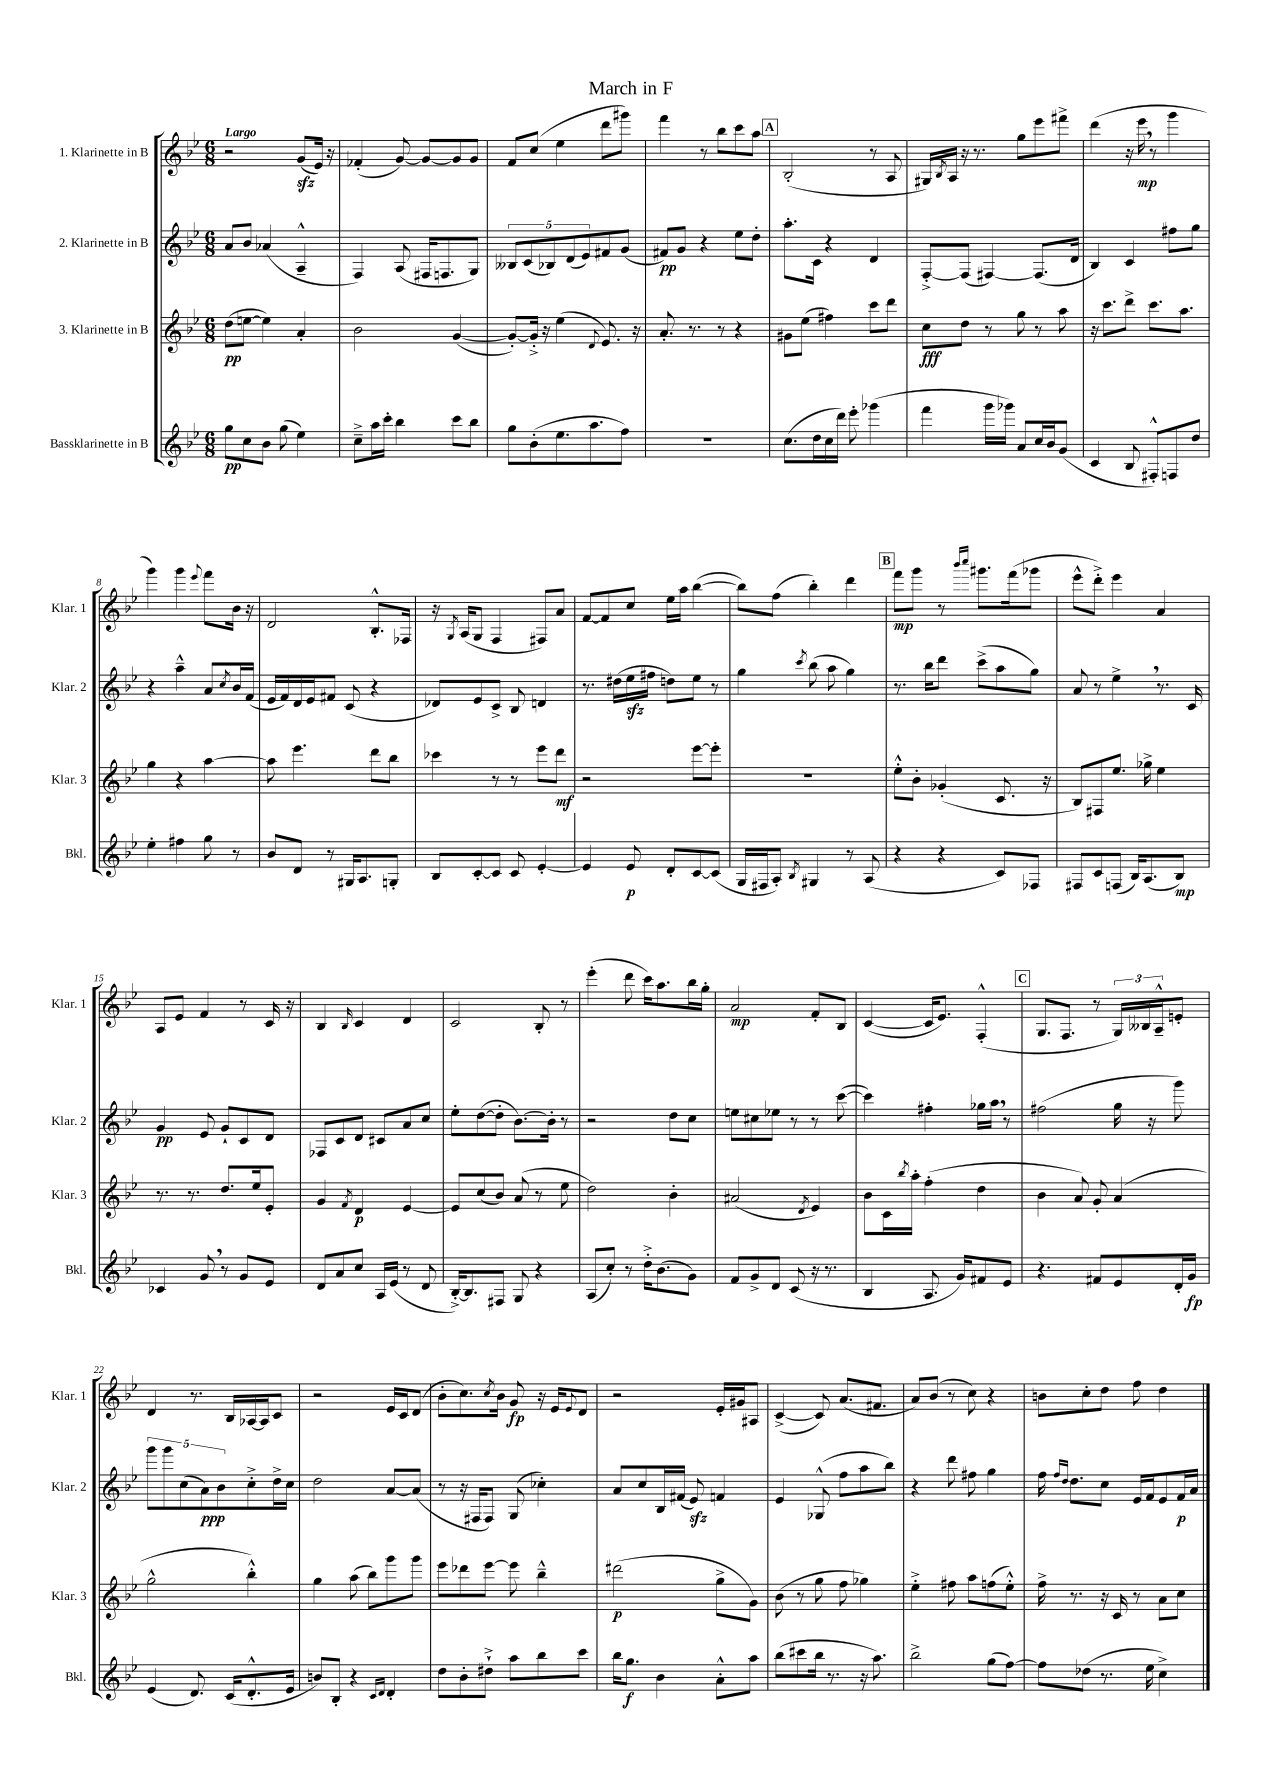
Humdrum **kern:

**kern	**kern	**kern	**kern
*staff4	*staff3	*staff2	*staff1
*clefG2	*clefG2	*clefG2	*clefG2
*k[b-e-]	*k[b-e-]	*k[b-e-]	*k[b-e-]
*M6/8	*M6/8	*M6/8	*M6/8
8gg\L	(8dd\L	8a/L	2r
8cc\	[8ee\J	8b-/J	.
8b-\J	4ee\])	(4a-/	.
(8gg\	.	.	.
4ee-\)	4a'/	4A~^^/	(8g/L
.	.	.	16e-/Jk)
.	.	.	16r
=	=	=	=
8cc~^\L	2b-\	4F/)	(4f-'/
16aa\L	.	.	.
16ccc'\JJ	.	.	.
4bb-\	.	(8A/	[8g/)
.	.	16F#/LK	8g/_L
.	.	8.F/	.
8ccc\L	([4g/	.	8g/]
8bb-\J	.	8G/J)	8g/J
=	=	=	=
8gg\L	8g'/_L)	10B--/L	8f/L
.	.	(10c/	.
(8b-'\	16g'^/]Jk	.	(8cc/J
.	16r	.	.
.	.	10B-/)	.
8.ee-\	(4ee-\	.	4ee-\
.	.	(10d/	.
.	.	10e-/)	.
8.aa\	.	.	.
.	8qqd/	.	.
.	8.e-/)	8f#/	8ddd\L
8ff\J)	.	(8g/J	8ggg#\J)
.	16r	.	.
=	=	=	=
2.r	8.a'/	8f#/L)	4fff\
.	.	8g/J	.
.	8.r	.	.
.	.	4r	8r
.	8r	.	8bb-\L
.	4r	8ee-\L	8ccc\
.	.	8dd'\J	8aa\J
=	=	=	=
(8.cc\L	8g#\L	8.aa'\L	(2B-'/
.	(8ee-\J	.	.
16dd\L	.	16c\Jk	.
16cc\	4ff#\)	4r	.
16ddd\JJ)	.	.	.
8eee-'\	.	.	.
(4ggg-\	8ccc\L	4d/	8r
.	8ddd\J	.	8A/
=	=	=	=
4fff\	8cc\L	[8F'^/L	16G#/LL)
.	.	.	8qB-/
.	.	.	16A/JJ
.	8dd\J	(8F/]J	16r
.	.	.	8.r
16ggg\LL	8r	[4F#/)	.
16ggg-\JJ)	.	.	.
8a/L	8gg\	.	8gg\L
16cc/L	8r	(8.F#/]L	8eee-\
16b-/J	.	.	.
(8g/J	8aa\	.	8fff#^\J
.	.	16d/Jk	.
=	=	=	=
4c/	16r	4B-/)	(4ddd\
.	8.ccc\L	.	.
8B-/	8ddd^\J	4c/	16r
.	.	.	16eee-\
8F#'^^/L)	8.ccc\L	.	8r
8F/	.	8ff#\L	4ggg\
.	8.aa\J	.	.
8dd/J	.	8gg\J	.
=	=	=	=
4ee-'\	4gg\	4r	4ggg\)
4ff#\	4r	4aa~^^\	4ggg\
.	.	.	8qqeee-/
8gg\	[4aa\	8a/L	8fff\L
.	.	8qcc/	.
8r	.	16b-/L	16b-\Jk
.	.	(16f/JJ	16r
=	=	=	=
8b-/L	8aa\]	16e-/LL	2d/
.	.	16f/)	.
8d/J	4.eee-\	16d/	.
.	.	16e-/J	.
8r	.	8f#/J	.
16G#/LK	.	(8c/	.
8.A/	.	.	.
.	8ddd\L	4r	8.B-'^^/L
8G'/J	8bb-\J	.	.
.	.	.	16F-/Jk
=	=	=	=
8B-/L	4ccc-\	8d-/L)	16r
.	.	.	8qG/
.	.	.	(16A/LK
[8c'/	.	8e-/	8G/J
8c/]J	8r	8c^/J	4F/
8c/	8r	8B-/	.
[4e-'/	8eee-\L	4d/	8F#/L)
.	8ddd\J	.	8a/J
=	=	=	=
4e-/]	2r	8.r	[8f/L
.	.	.	8f/]
.	.	(16dd#\LL	.
8e-/	.	16ee-\	8cc/J
.	.	16ff#\JJ	.
8d'/L	.	8dd\L)	16ee-\LL
.	.	.	16aa\JJ
[8c/	[8eee-\L	8ee-\J	([4bb-\
(8c/]J	8eee-'\]J	8r	.
=	=	=	=
16G/LL	2.r	4gg\	8bb-\]L)
16F#/J	.	.	.
8A'/J)	.	.	(8ff\J
8qB-/	.	8qccc/	.
4G#/	.	(8bb-\	4bb-'\)
.	.	8aa\	.
8r	.	4gg\)	4ddd\
(8A/	.	.	.
=	=	=	=
4r	8ee-'^^\L	8.r	8fff\L
.	8b-'\J	.	8ggg\J
.	.	16bb-\LK	.
4r	(4g-'/	8ddd\J	8r
.	.	.	16qqbbb-/LL
.	.	.	16qqcccc/JJ
.	.	(8ccc^\L	8.ggg#\L
8c/L)	8.c/	8aa\	.
.	.	.	(16fff\k
8F-/J	.	8gg\J)	8ggg-\J
.	16r	.	.
=	=	=	=
8F#/L	8B-/L)	8a/	8eee-^^\L
8c/	8F#/	8r	8ddd'^\J)
(8F/J	8.ee-/J	4ee-^\	4eee-\
16B-/LK)	.	.	.
(8.A/	16gg-^\	.	.
.	4ee-\	8.r	4a/
8B-/J)	.	.	.
.	.	16c/	.
=	=	=	=
4c-/	8.r	4g/	8A/L
.	.	.	8e-/J
.	8.r	.	.
8g/	.	8e-/	4f/
8r	8.dd/L	8g`/L	.
8g/L	.	8c/	8r
.	16ee-/k	.	.
8e-/J	8e-'/J	8d/J	16c/
.	.	.	16r
=	=	=	=
8d/L	4g/	8F-/L	4B-/
8a/	.	8c/	.
.	8qf/	.	16qqB-/
8cc/J	4d/	8d/J	4c/
16A/LL	.	8c#/L	.
(16e-/JJ	.	.	.
8r	[4e-/	8a/	4d/
8d/	.	8cc/J	.
=	=	=	=
[16B-'^/LK)	8e-/]L	8ee-'\L	2c/
8.B-/]	.	.	.
.	(8cc/	([8dd\	.
8F#/J	8b-/J)	8dd'\]J	.
8G/	(8a/	[8.b-\L)	.
4r	8r	.	8B-'/
.	.	16b-'\]Jk	.
.	8ee-\	8r	8r
=	=	=	=
(8A/L	2dd\)	2r	(4eee-'\
8cc'/J)	.	.	.
8r	.	.	8ddd\
16dd'^\LK	.	.	16ccc\LK)
(8.b-\	.	.	8.aa\
.	4b-'\	8dd\L	.
8g\J)	.	8cc\J	16bb-\L
.	.	.	16gg'\JJ
=	=	=	=
8f/L	(2a#/	8ee\L	2a/
8g^/	.	8cc#\	.
8d/J	.	8ee-\J	.
(8c/	.	8r	.
.	8qd/	.	.
16r	4e-/)	8r	8f'/L
8.r	.	.	.
.	.	([8ccc\	8B-/J
=	=	=	=
4B-/	8b-\L	4ccc\])	([4c/
.	16c\L	.	.
.	8qbb-/	.	.
.	16aa'\JJ	.	.
8.A/	(4ff'\	4ff#'\	16c/]LK
.	.	.	8.e-/J)
16g/LK)	.	.	.
8f#/	4dd\	16gg-\LL	(4F'^^/
.	.	16aa\JJ	.
8e-/J	.	8r	.
=	=	=	=
4.r	4b-\	(2ff#\	8.G/L
.	.	.	8.F/J
.	8a/)	.	.
8f#/L	8g'/	.	8r
8e-/	(4a/	16gg\	24G/LL)
.	.	.	24B--/
.	.	16r	.
.	.	.	24A~^^/J
16d'/L	.	8ggg\)	8e'/J
16g/JJ	.	.	.
=	=	=	=
(4e-/	2gg^^\	10ggg\L	4d/
.	.	10ggg\	.
.	.	(10cc\	.
8.d/)	.	.	8.r
.	.	10a\)	.
.	.	10b-\	.
(16c/LK	.	.	16B-/LL
8.d'^^/	4bb-'^^\)	8cc'^\	[16A-/
.	.	.	16A-/]J
.	.	16dd^\L	8c/J
16e-/Jk	.	16cc\JJ	.
=	=	=	=
8b/L)	4gg\	2dd\	2r
8B-'/J	.	.	.
4r	(8aa\	.	.
.	8bb-\L)	.	.
16qqc/LL	.	.	.
16qqd/JJ	.	.	.
4d'/	8ggg\	[8a/L	16e-/LL
.	.	.	16c/J
.	8ggg\J	(8a/]J	(8d/J
=	=	=	=
8dd\L	8eee-\L	8r	8b-'\L
8b-'\	8ddd-\	16r	8.cc\)
.	.	16F#/LK	.
8dd#`^\J	[8eee-\J	8F#/J)	.
.	.	.	8qcc/
.	.	.	16b-\Jk
8aa\L	8eee-\]	(8G/	8g/
8bb-\	4bb-~^^\	4cc-'\)	16r
.	.	.	16e-/LK
.	.	.	8qqe-/
8ccc\J	.	.	8d/J
=	=	=	=
16bb-\LK	(2ddd#\	8a/L	2r
8.gg\J	.	.	.
.	.	8cc/	.
4b-\	.	16B-/L	.
.	.	(16f#/JJ	.
.	.	8e-/)	.
8a'^^\L	8gg^\L	4f/	16e-'/LL
.	.	.	16g#/J
8aa\J	8g\J)	.	8A#/J
=	=	=	=
(8bb-\L	(8b-\	4e-/	([4c^/
8ccc#\	8r	.	.
16bb-\Jk	8gg\	(8G-^^/	8c/])
8.r	.	.	.
.	8ff\	8ff\L	(8.a/L
16r	4gg-\)	8aa\	.
8.aa\)	.	.	8.f#/J
.	.	8bb-\J)	.
=	=	=	=
2bb-^\	4ee-'^\	4r	8a/L)
.	.	.	(8b-/J
.	8ff#\	8ddd\	8r
.	8aa\L	8ff#\	8cc\)
(8gg\L	(8ff\	4gg\	4r
[8ff\J)	8ee-'^^\J)	.	.
=	=	=	=
8ff\]L	16ff^\	16ff\	8b\L
.	.	16qqff/LL	.
.	.	16qqdd/JJ	.
.	8.r	8.dd\L	.
(8dd-\J	.	.	8cc'\
8.r	16r	8cc\J	8dd\J
.	16c/	.	.
.	8r	16e-/LL	8ff\
16ee-\	.	16f/J	.
4cc^\)	8a\L	8e-/	4dd\
.	8cc\J	16f/L	.
.	.	16a/JJ	.
==	==	==	==
*-	*-	*-	*-
